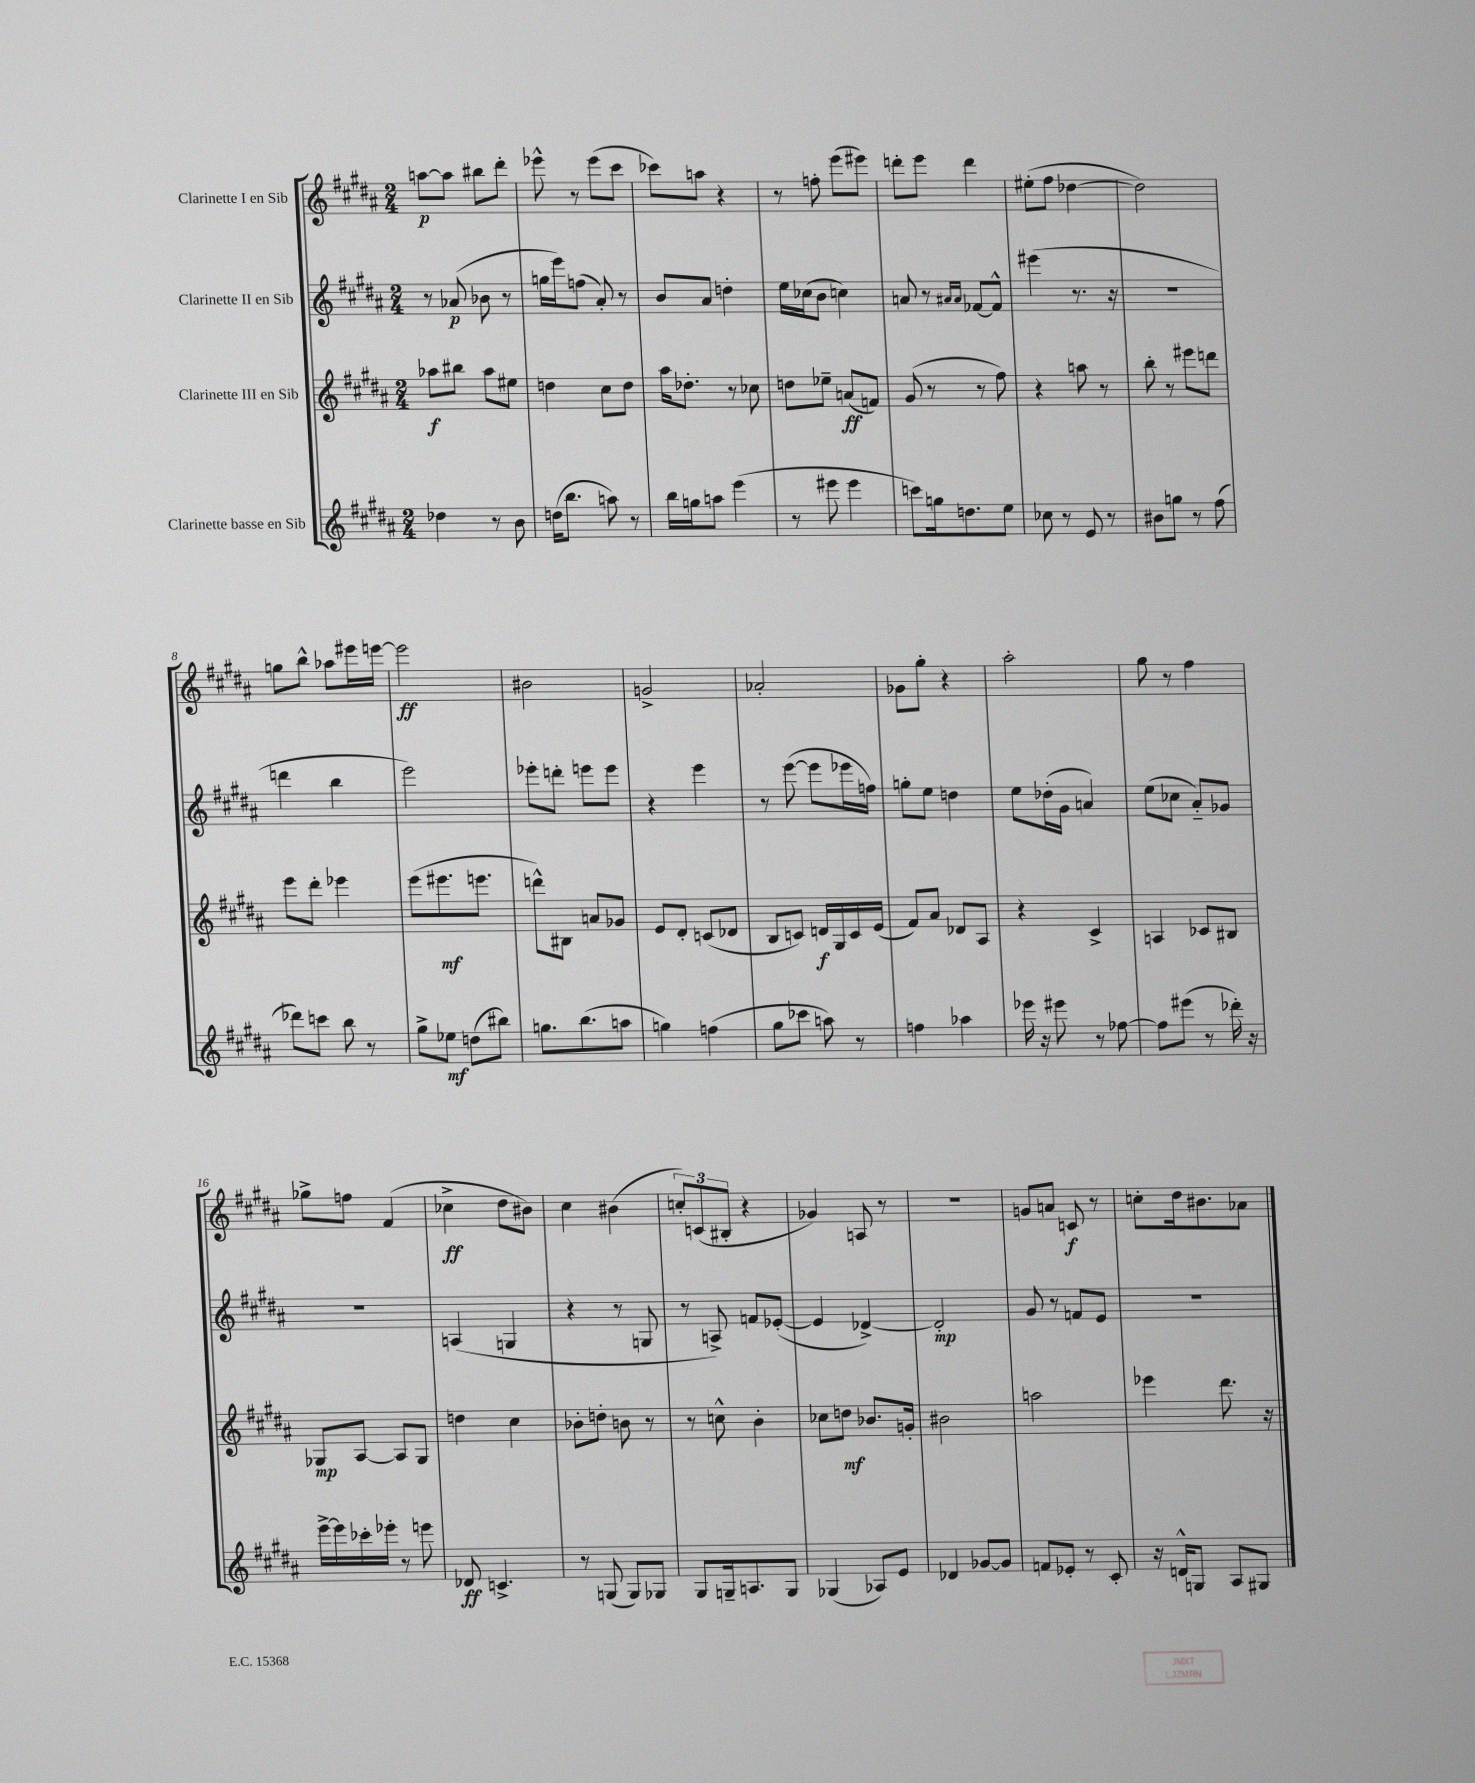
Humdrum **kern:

**kern	**kern	**kern	**kern
*staff4	*staff3	*staff2	*staff1
*clefG2	*clefG2	*clefG2	*clefG2
*k[f#c#g#d#a#]	*k[f#c#g#d#a#]	*k[f#c#g#d#a#]	*k[f#c#g#d#a#]
*M2/4	*M2/4	*M2/4	*M2/4
4dd-	8aa-	8r	[8aa
.	8bb#	(8a-	8aa]
8r	8aa-	8b-	8bb#
8b	8ee#	8r	8ddd#'
=	=	=	=
(16dd	4dd	16gg	8eee-^^
8.bb	.	16eee)	.
.	.	(8ff	8r
8aa)	8cc#	8a#')	(8eee-
8r	8dd	8r	8ccc#
=	=	=	=
16bb	16aa#	8b	8ccc-)
16gg	8.dd-'	.	.
8aa	.	8a#	8aa
(4eee	8r	4dd'	4r
.	8cc-	.	.
=	=	=	=
8r	8dd	16ee	8r
.	.	(16cc-	.
8eee#	8ee-~	8b	8ff'
4eee#	(8a	4cc)	(8eee
.	8f)	.	8eee#)
=	=	=	=
8ccc)	(8g#	8a	8ddd'
16gg	8r	8r	8eee
8.dd	.	.	.
.	.	16qqa#	.
.	.	16qqa#	.
.	8r	[8f-	4ddd
8ee	8ff#)	8f-^^]	.
=	=	=	=
8cc-	4r	(4eee#	(8ee#'
8r	.	.	8ff#
8e	8aa	8.r	[4dd-
8r	8r	.	.
.	.	16r	.
=	=	=	=
8b#	8bb'	2r	2dd-])
8gg	8r	.	.
8r	8eee#	.	.
(8ff#	8ddd	.	.
=	=	=	=
8ddd-)	8eee	4ddd	8gg
8ccc	8ddd#'	.	8bb^^
8bb	4eee-	4bb	8aa-
8r	.	.	16eee#
.	.	.	[16eee
=	=	=	=
8gg#^	(8eee	2eee)	2eee]
8ee-	8.eee#	.	.
(8dd	.	.	.
.	8.eee	.	.
8bb#)	.	.	.
=	=	=	=
8.gg	8ddd^^)	8eee-'	2b#
.	8B#	8ddd'	.
(8.bb	.	.	.
.	8a	8eee	.
8aa	8g-	8eee	.
=	=	=	=
4gg)	8e	4r	2g^
.	8d#'	.	.
(4ff	(8c	4eee	.
.	8d-	.	.
=	=	=	=
8gg#	8B	8r	2a-'
8ccc-	8c)	([8eee	.
8aa)	16d	8eee]	.
.	16G#	.	.
8r	16c	16eee-	.
.	(16e	16ff)	.
=	=	=	=
4ff	8f#)	8gg'	8g-
.	8a#	8ee	8gg#'
4aa-	8d-	4dd	4r
.	8A#	.	.
=	=	=	=
16eee-	4r	8ee	2aa#'
16r	.	.	.
8eee#	.	(16dd-'	.
.	.	16g#	.
8r	4c#^	4a)	.
[8ff-	.	.	.
=	=	=	=
8ff-]	4A	(8ee	8gg#
(8eee#	.	8cc-	8r
8r	8c-	8a#'~)	4ff#
16ddd-')	8B#	8g-	.
16r	.	.	.
=	=	=	=
[16eee^	8G-	2r	8gg-^
16eee]	.	.	.
16ccc-'	[8A#	.	8ff
16eee-'	.	.	.
8r	8A#]	.	(4f#
8eee	8G-	.	.
=	=	=	=
8d-	4dd	(4A	4cc-^
4.c^	.	.	.
.	4cc#	4G	8dd#
.	.	.	8b#)
=	=	=	=
8r	8b-'	4r	4cc#
(8G	8dd'	.	.
8G)	8b	8r	(4b#
8G-	8r	8G	.
=	=	=	=
8G#	8r	8r	12cc')
.	.	.	(12c
16G~	8cc^^	8A^)	.
.	.	.	12B#'
8.A	.	.	.
.	4b'	8f	4r
8G	.	([8e-'	.
=	=	=	=
(4G-	8cc-	4e-]	4g-)
.	8dd	.	.
8A-)	8.b-	[4d-^)	8A
8e	.	.	8r
.	16g'	.	.
=	=	=	=
4d-	2b#	2d-']	2r
[8g-	.	.	.
8g-]	.	.	.
=	=	=	=
8f	2aa	8g#	8g
8e-'	.	8r	8a
8r	.	8f	8c
8c#'	.	8e	8r
=	=	=	=
16r	4eee-	2r	8cc'
16d^^	.	.	.
8G	.	.	16dd#
.	.	.	8.b#
8A#	8.ddd#	.	.
8G#	.	.	8a-
.	16r	.	.
==	==	==	==
*-	*-	*-	*-
